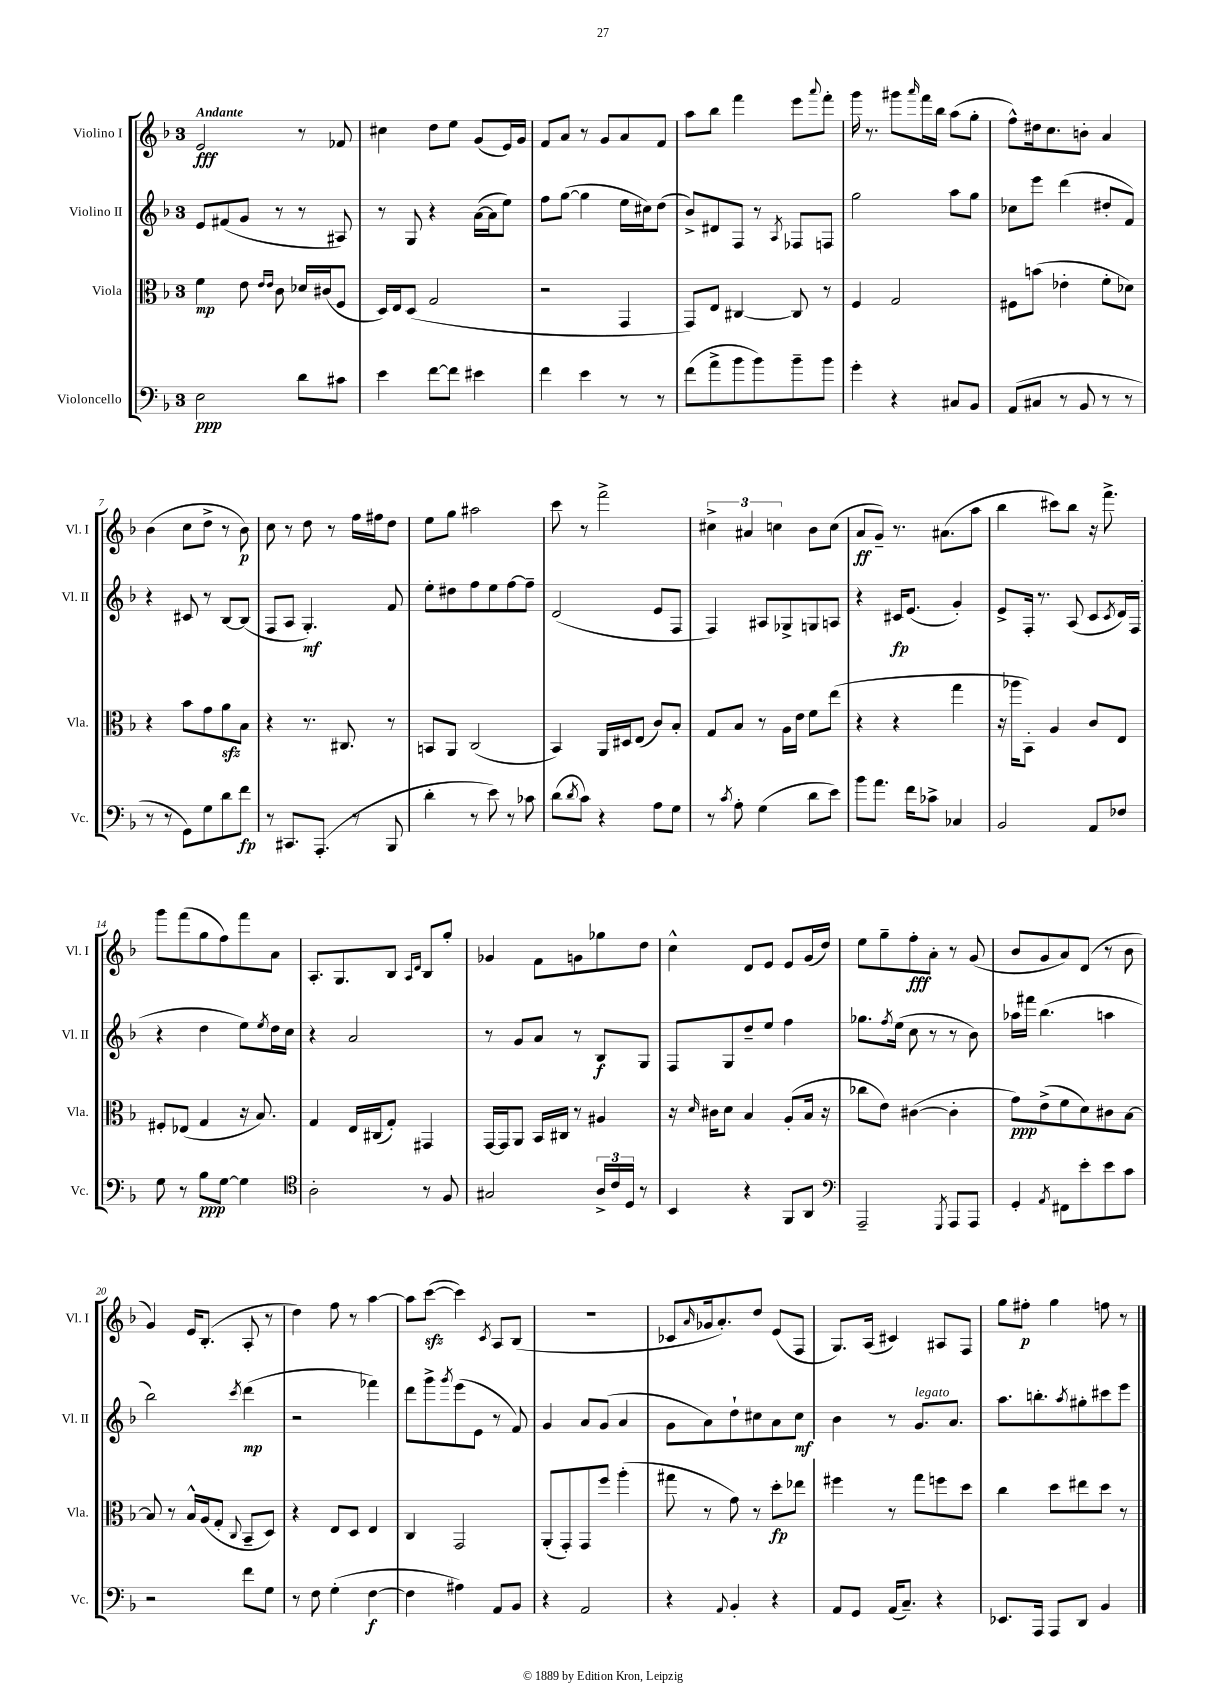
<<
\new StaffGroup <<
\new Staff = "s0" \with { instrumentName = "Violino I" shortInstrumentName = "Vl. I" } {
    \clef treble \key f \major \once \override Staff.TimeSignature.style = #'single-digit \time 3/4 \tempo "Andante"
    e'2\fff r8 fes'8 |
    cis''4 d''8 e''8 g'8( e'16) g'16 |
    f'8 a'8 r8 g'8 a'8 f'8 |
    a''8 bes''8 f'''4 e'''8 \appoggiatura { a'''8 } f'''8-. |
    g'''16 r8. gis'''8 \grace { a'''16 } f'''16 bes''16 a''8( g''8-. |
    f''8-^) dis''16 c''8. b'8-. a'4 |
    bes'4( c''8 d''8-> r8 bes'8\p) |
    c''8 r8 d''8 r8 f''16 fis''16 d''8 |
    e''8 g''8 ais''2 |
    c'''8 r8 f'''2-> |
    \tuplet 3/2 { cis''4-> ais'4 c''4 } bes'8 c''8( |
    a'8\ff g'8--) r8. ais'8.( a''8 |
    bes''4 cis'''8) bes''8 r16 f'''8.-> |
    g'''8 f'''8( g''8 f''8) f'''8 a'8 |
    a8.-. g8. bes8 \grace { a16 d'16 } bes8 g''8-. |
    ges'4 f'8 g'8 ges''8 d''8 |
    c''4-^ d'8 e'8 e'8 g'16( d''16) |
    e''8 g''8-- f''8-.\fff a'8-. r8 g'8( |
    bes'8 g'8 a'8) d'8( r8 bes'8 |
    g'4) e'16 bes8.-.( a8-. r8 |
    d''4) f''8 r8 a''4~ |
    a''8 c'''8~\sfz( c'''4) \acciaccatura { c'8 } a8 bes8( |
    R2. |
    ces'8 \grace { a'16 } ges'16 a'8.-.) d''8 e'8( f8 |
    g8.) a16( cis'4) ais8 f8 |
    g''8 fis''8-.\p g''4 f''8 r8 \bar "|." |
}
\new Staff = "s1" \with { instrumentName = "Violino II" shortInstrumentName = "Vl. II" } {
    \clef treble \key f \major \once \override Staff.TimeSignature.style = #'single-digit \time 3/4
    e'8 fis'8( g'8 r8 r8 ais8) |
    r8 g8 r4 a'16~( a'16 e''8) |
    f''8 g''8~( g''4 e''16 cis''16) d''8( |
    bes'8->) dis'8 f8 r8 \acciaccatura { a8 } fes8 f8 |
    g''2 a''8 g''8 |
    ces''8 e'''8 d'''4( dis''8-. f'8) |
    r4 cis'8 r8 bes8~ bes8( |
    f8 a8 g4.-.\mf) f'8 |
    e''8-. dis''8 f''8 e''8 f''8~ f''8-- |
    d'2( e'8 f8 |
    f4) ais8 ges8-> g8 a8 |
    r4 cis'16\fp e'8.( g'4-.) |
    e'8-> f16-. r8. a8( c'8 \acciaccatura { c'8 } d'16) f16( |
    r4 d''4 e''8) \acciaccatura { e''8 } d''16 c''16 |
    r4 a'2 |
    r8 g'8 a'8 r8 bes8\f g8 |
    f8 g8 d''8-- e''8 f''4 |
    ges''8. \acciaccatura { f''8 } e''16( c''8 r8 r8 bes'8) |
    aes''16 fis'''16 bes''4.( a''4 |
    bes''2) \acciaccatura { c'''8 } d'''4\mp( |
    r2 fes'''4) |
    d'''8 g'''8-> \acciaccatura { g'''8 } e'''8( e'8 r8 f'8) |
    g'4 a'8 g'8( a'4 |
    g'8 a'8) d''8-! cis''8 a'8 cis''8\mf |
    bes'4 r8 g'8.^\markup { \italic "legato" } a'8. |
    a''8. b''8.-. \acciaccatura { a''8 } gis''8-. cis'''8 e'''8 \bar "|." |
}
\new Staff = "s2" \with { instrumentName = "Viola" shortInstrumentName = "Vla." } {
    \clef alto \key f \major \once \override Staff.TimeSignature.style = #'single-digit \time 3/4
    f'4\mp e'8 \grace { e'16 e'16 } c'8 des'16 cis'16( f8 |
    d16) e16 d8( g2 |
    r2 g,4 |
    g,8) e8 cis4~ cis8 r8 |
    f4 g2 |
    fis8 b'8( ees'4-. f'8-. des'8) |
    r4 bes'8 g'8 a'8\sfz bes8 |
    r4 r8. cis8. r8 |
    b,8 a,8 c2( |
    bes,4) a,16 dis16 e8( c'8) bes8-. |
    g8 bes8 r8 a16 e'16 f'8 e''8( |
    r4 r4 g''4 |
    r16 aes''16 bes,8-.) a4 c'8 e8 |
    fis8-. ees8( g4 r16 bes8.) |
    g4 e16 cis16( g8-.) gis,4 |
    g,16~ g,16 a,8 bes,16 cis16 r8 ais4 |
    r16 \grace { d'16 } cis'16 d'8 bes4 a8-.( bes16 r16 |
    ces''8 e'8) cis'4~( cis'4-. |
    g'8\ppp) e'8->( f'8 d'8) cis'8 bes8~ |
    bes8 r8 bes16-^ a16( g8-. \appoggiatura { c8 } bes,8-- d8) |
    r4 e8 d8 e4 |
    c4 g,2 |
    a,8-.( g,8-.) g,8 f''8 a''4-.( |
    gis''8 r8 g'8) r8 d''8-.\fp ees''8 |
    fis''4 r8 g''8 f''8 d''8 |
    c''4 d''8 eis''8 d''8 r8 \bar "|." |
}
\new Staff = "s3" \with { instrumentName = "Violoncello" shortInstrumentName = "Vc." } {
    \clef bass \key f \major \once \override Staff.TimeSignature.style = #'single-digit \time 3/4
    e2\ppp d'8 cis'8 |
    e'4 f'8~ f'8 eis'4 |
    f'4 e'4 r8 r8 |
    f'8( a'8-> bes'8 bes'8) bes'8-- bes'8 |
    g'4-. r4 cis8 bes,8 |
    a,8( cis8 r8 bes,8 r8 r8 |
    r8 r8 g,8) g8 d'8 f'8\fp |
    r8 cis,8. a,,8.-.( r8 bes,,8 |
    d'4-. r8 e'8) r8 ces'8 |
    d'8( \acciaccatura { d'8 } c'8) r4 a8 g8 |
    r8 \acciaccatura { c'8 } a8-. g4( d'8 e'8) |
    bes'8 a'8. f'16 ces'8-> ces4 |
    bes,2 a,8 fes8 |
    g8 r8 bes8\ppp g8~ g4 |
    \clef tenor a2-. r8 f8 |
    gis2 \tuplet 3/2 { a16-> c'16 d16 } r8 |
    bes,4 r4 f,8 a,8 |
    \clef bass a,,2-- \acciaccatura { g,,8 } a,,8 a,,8 |
    g,4-. \acciaccatura { a,8 } fis,8 e'8-. e'8 c'8 |
    r2 f'8 g8 |
    r8 f8 g4-.( f4~\f |
    f4 ais4) a,8 bes,8 |
    r4 a,2 |
    r4 \appoggiatura { a,8 } bes,4-. r4 |
    a,8 g,8 a,16( c8.--) r4 |
    ees,8. a,,16 a,,8 d,8 bes,4 \bar "|." |
}
>>
>>
